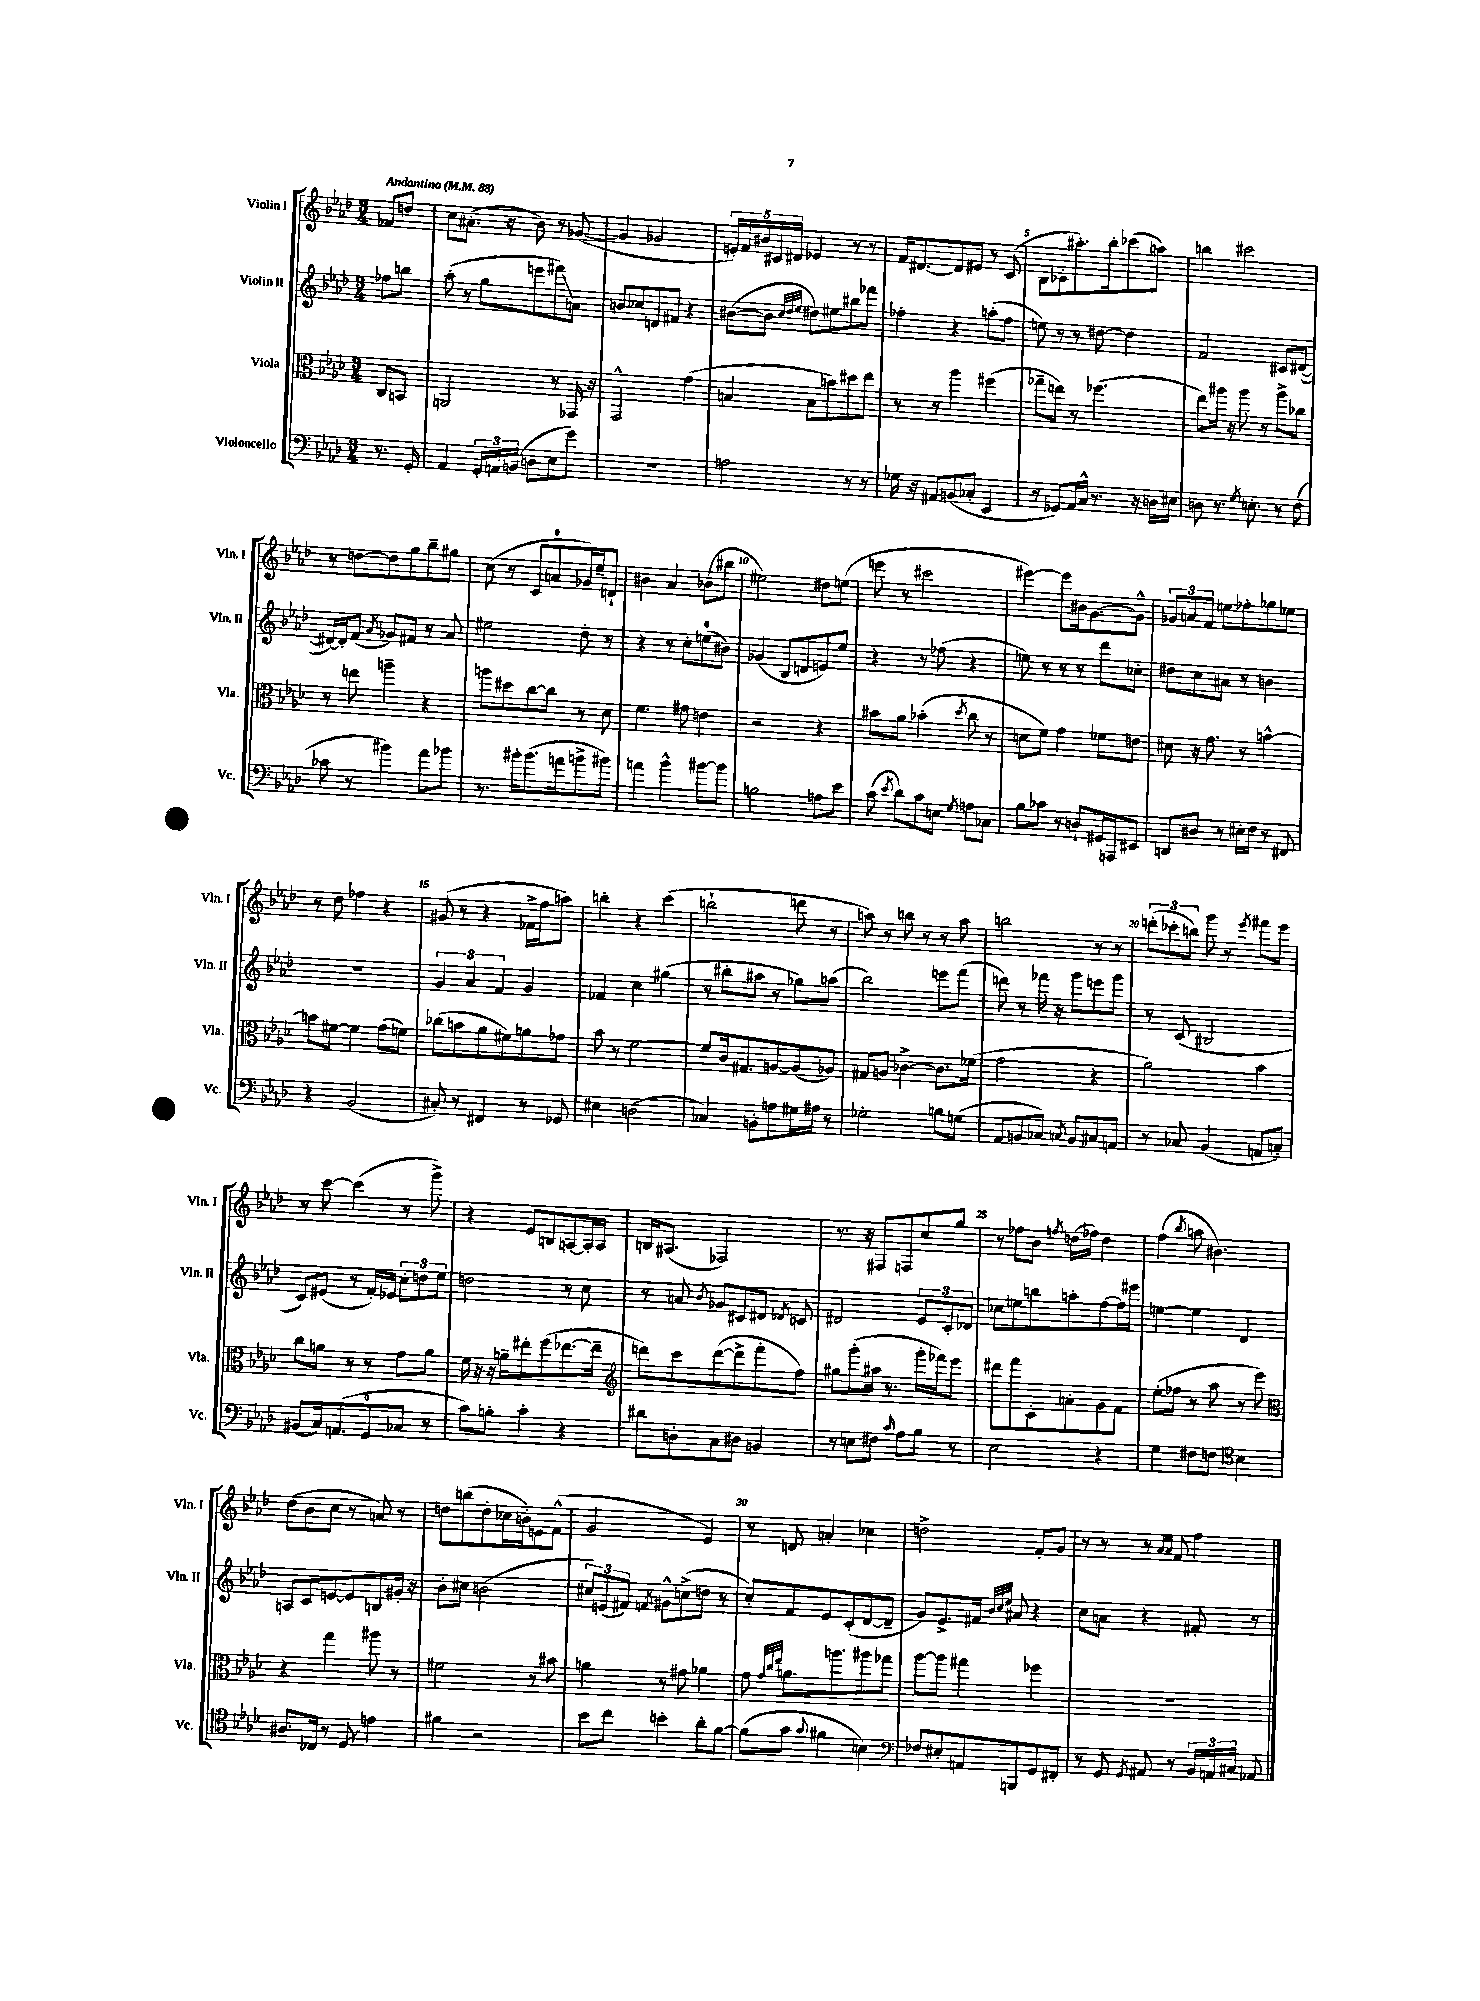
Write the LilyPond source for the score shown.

<<
\new StaffGroup <<
\new Staff = "s0" \with { instrumentName = "Violin I" shortInstrumentName = "Vln. I" } {
    \clef treble \key aes \major \numericTimeSignature \time 3/4 \partial 4 \tempo "Andantino" 4 = 88
    \autoBeamOff fes'8[ d''8] |
    c''8[ ais'8.]-.( r16 bes'8) r8 ges'8~( |
    ges'4 ges'2 |
    \tuplet 5/4 { e'16[-.) f'16 bis'16 cis'16 dis'16] } ees'4 r8 r8 |
    f'16[ dis'8.~ dis'8 eis'8] r8 c'8( |
    bes8[ ces'8-. ais''8.-.) bes''16-. ces'''8( a''8]) |
    b''4 cis'''2 |
    r8 d''8[~ d''8 g''8 bes''8-- gis''8] |
    c''8( r8 c'8[ a'8-0 ges'16) ees''16-- d'8]-! |
    bis'4 aes'4 bes'8[( bis''8] |
    eis''2) dis''8[ e''8]( |
    e'''8 r8 cis'''2 |
    eis'''4~) eis'''8[ bis'16 g'8.~ g'8]-^ |
    \tuplet 3/2 { ges'8[ a'8 f'8] } e''8[ fes''8-. ges''8 ees''8] |
    r8 des''8 fes''4 r4 |
    gis'8( r8 r4 fes'16[-> f''16 a''8]) |
    b''4-. r4 c'''4( |
    b''2-! d'''8 r8 |
    a''8) r8 b''8 r8 r8 a''8 |
    b''2 r8 r8 |
    \tuplet 3/2 { d'''8[-.( ces'''8-. b''8]) } g'''8 r8 \acciaccatura { ees'''8 } fis'''8[ ees'''8] |
    r8 c'''8~ c'''4( r8 g'''8->) |
    r4 ees'8[ b8 a8~ a16-. a16] |
    b16[ ais8.]( fes2) |
    r8. r16 fis8[ f8 c''8 g''8] |
    r8 fes''8[ bes'8] \acciaccatura { f''8 } d''16[( fes''16]) d''4 |
    f''4( \acciaccatura { bes''8 } a''8 bis'4.) |
    des''8[( bes'8 c''8] r8 a'8) r8 |
    d''8[ b''8( d''8-. ces''16 b'16-.) e'8 f'8]-^( |
    g'2 ees'4) |
    r8 d'8 a'4-. ces''4 |
    d''2-> f'8[-. g'8] |
    r8 r8 r8 \grace { aes'16[ aes'16] } f'8 f''4 \bar "|." |
}
\new Staff = "s1" \with { instrumentName = "Violin II" shortInstrumentName = "Vln. II" } {
    \clef treble \key aes \major \numericTimeSignature \time 3/4 \partial 4
    \autoBeamOff fes''8[ b''8] |
    aes''8-.( r8 g''8[ e'''8 fis'''8\glissando) a'8] |
    b'8[ ces''8 d'8 fis'8] r4 |
    bis'8[~( bis'8] \grace { c''32[ des''32 ees''32] } dis''8[) eis''8 bis''8 fes'''8] |
    fes''4-. r4 a''8[-.( fes''8] |
    e''8) r8 r8 dis''8~ dis''4 |
    f'2 cis'8[ dis'8]~( |
    dis'16[~) dis'16-. f'8]( \acciaccatura { aes'8 } ges'8[) fis'8] r8 aes'8 |
    eis''2 des''8-. r8 |
    r4 r8 c''8[-. e''8-0( bis'8]) |
    ges'4( bes8[ d'8 e'8) ees''8] |
    r4 r8 fes''8( r4 |
    e''8) r8 r8 r8 des'''8[ ces''8]-. |
    dis''8[ c''8 ais'8] r8 b'4 |
    R2. |
    \tuplet 3/2 { g'4 aes'4 f'4 } g'4 |
    fes'4 c''4 gis''4( |
    r8 bis''8[-. ais''8] r8 ges''8[) a''8]( |
    bes''2) e'''8[ f'''8]( |
    d'''8) r8 fes'''16 r16 g'''8[ e'''8 g'''8] |
    r8 c'8( bis2 |
    c'8[) eis'8]( r8 f'16[-.) ees'16] \tuplet 3/2 { c''8[-. d''8 ees''8] } |
    d''2 r8 c''8 |
    r8 a'8 \acciaccatura { bes'8 } ges'8[ cis'8 dis'8] \acciaccatura { des'8 } c'8 |
    dis'2 \tuplet 3/2 { ees'8[ c'8-. des'8] } |
    ces''8[ e''8 b''8 a''8-. f''8~ f''16 eis'''16] |
    e''4~ e''4 des'4 |
    a8[ c'8 e'8~ e'8 b8 gis'16]-. r16 |
    bes'8[-. cis''8] b'2( |
    \tuplet 3/2 { cis''8[) e'8( fis'8]) } \acciaccatura { f'8 } gis'8[-^ c''8->( d''8] r8 |
    c''8[-.) f'8 ees'8 c'8-.( des'8~ des'8]-- |
    g'8[) ees'8.-> fis'16] \grace { bes'32[ c''32 ees''32] } ais'8 r4 |
    c''8[ a'8] r4 fis'8-. r8 \bar "|." |
}
\new Staff = "s2" \with { instrumentName = "Viola" shortInstrumentName = "Vla." } {
    \clef alto \key aes \major \numericTimeSignature \time 3/4 \partial 4
    \autoBeamOff c8[ b,8] |
    a,2 r8 ges,16 r16 |
    g,2-^ g'4( |
    b4 b8[ b'8) dis''8 ees''8] |
    r8 r8 aes''4 fis''4( |
    ges''8[-- e''8]) r8 fes''4.( |
    ees''8[) ais''16] r16 ais''8 r8 ais''8[-> ces''8] |
    r8 e''8 a''4-- r4 |
    a''8[ dis''8 c''8~ c''8] r8 des'8 |
    f'4. gis'8 e'4 |
    r2 r4 |
    bis'8[ aes'8] bes'4-.( \acciaccatura { des''8 } c''8 r8 |
    d'8[ f'8]) g'4 fes'8[ e'8] |
    dis'8 r16 g'8. r8 b'4~-^ |
    b'8[ fis'8]~ fis'4 g'8[( f'8]) |
    ces''8[( b'8 aes'8 fis'8) a'8 ges'8] |
    bes'8 r8 f'2~ |
    f'8[ c'16 gis8. a8~ a8( aes8]) |
    gis8[ a8] ces'4~-> ces'8.[ fes'16]( |
    g'2 r4 |
    aes'2) bes'4 |
    c''8[ a'8] r8 r8 g'8[ a'8] |
    f'16 r16 r16 a'16[-- eis''8-. f''8( ees''8.~ ees''16]-- |
    \clef treble d'''8[) c'''8 d'''8~( d'''8-> f'''8-. f''8]) |
    gis''8[ g'''8-.( ais''16] r8. g'''16[-. fes'''16) ees'''8] |
    dis'''8[ f'''8 c'8-. a'8-. g'8 f'8] |
    ees''8[-.( fes''8] r8 aes''8 r8 ees'''8) |
    \clef alto r4 g''4 ais''8 r8 |
    fis'2 r8 bis'8 |
    a'4 r8 gis'8 aes'4 |
    g'8 \grace { g'32[ c''32 ees''32] } a'8.[ a''8. ais''8 ges''8] |
    aes''8[~ aes''8] gis''4 fes''4 |
    R2. \bar "|." |
}
\new Staff = "s3" \with { instrumentName = "Violoncello" shortInstrumentName = "Vc." } {
    \clef bass \key aes \major \numericTimeSignature \time 3/4 \partial 4
    \autoBeamOff r8. g,16-. |
    aes,4 \tuplet 3/2 { g,16[-. a,16 b,16]( } d8[ ees8 g'8]) |
    R2. |
    a2 r8 r8 |
    ges16 r16 ais,8[ b,8( ces8]-. ees,4 |
    r8 ges,8[) aes,16 c16]-^ r8. r16 d16[ eis16] |
    d8 r8. \acciaccatura { g8 } e8.-. r8 f8( |
    ces'8 r8 bis'4) aes'8[ bes'8] |
    r8. bis'16[-. bis'8.( a'16 b'8-> bis'8]) |
    a'4 bes'4-^ bis'8[~ bis'8] |
    b2 a8[ ees'8] |
    c'8( \acciaccatura { ees'8 } des'8[) c'8 e8] \acciaccatura { g8 } a8[ ces8] |
    bes8[ ces'8] r8 d8[-! gis,16 a,,16 eis,8] |
    d,8[ dis8] r8 eis16[-. f16] r8 fis,8 |
    r4 bes,2( |
    cis8-.) r8 fis,4 r8 ges,8 |
    eis4 d2( |
    ces4) b,8[-. a8 gis16 ais16] r8 |
    ges2-. b8[ g8]( |
    aes,8[ b,8 ces8]) \acciaccatura { c8 } b,8[ cis8 a,8] |
    r8 ces8 bes,4( a,8[ c8]-.) |
    bis,8[( c16) a,8.( g,8-0 ces8] r8 |
    c'8[) b8]-. c'4-. r4 |
    dis'8[ d8-. c8 dis8] b,4 |
    r8 e8[ fis8] \grace { c'16 } aes8[ bes8] r8 |
    ees2 r4 |
    g4 fis8[ f8] \clef tenor bes4 |
    ais8.[ ces16] r8 \once \override Glissando.style = #'zigzag des8\glissando e'4 |
    fis'4 r2 |
    bes'8[ c''8] b'4-. aes'8[-. f'8]~ |
    f'8[( g'8] \appoggiatura { g'8 } fis'4 b4) |
    \clef bass fes8[ eis8-. a,8 b,,8 g,8 fis,8]-. |
    r8 g,8 \acciaccatura { g,8 } ais,8 r8 \tuplet 3/2 { bes,16[ a,16 cis16] } aes,8 \bar "|." |
}
>>
>>
\layout { \context { \Score \override BarNumber.break-visibility = ##(#f #t #t) barNumberVisibility = #(every-nth-bar-number-visible 5) } }
